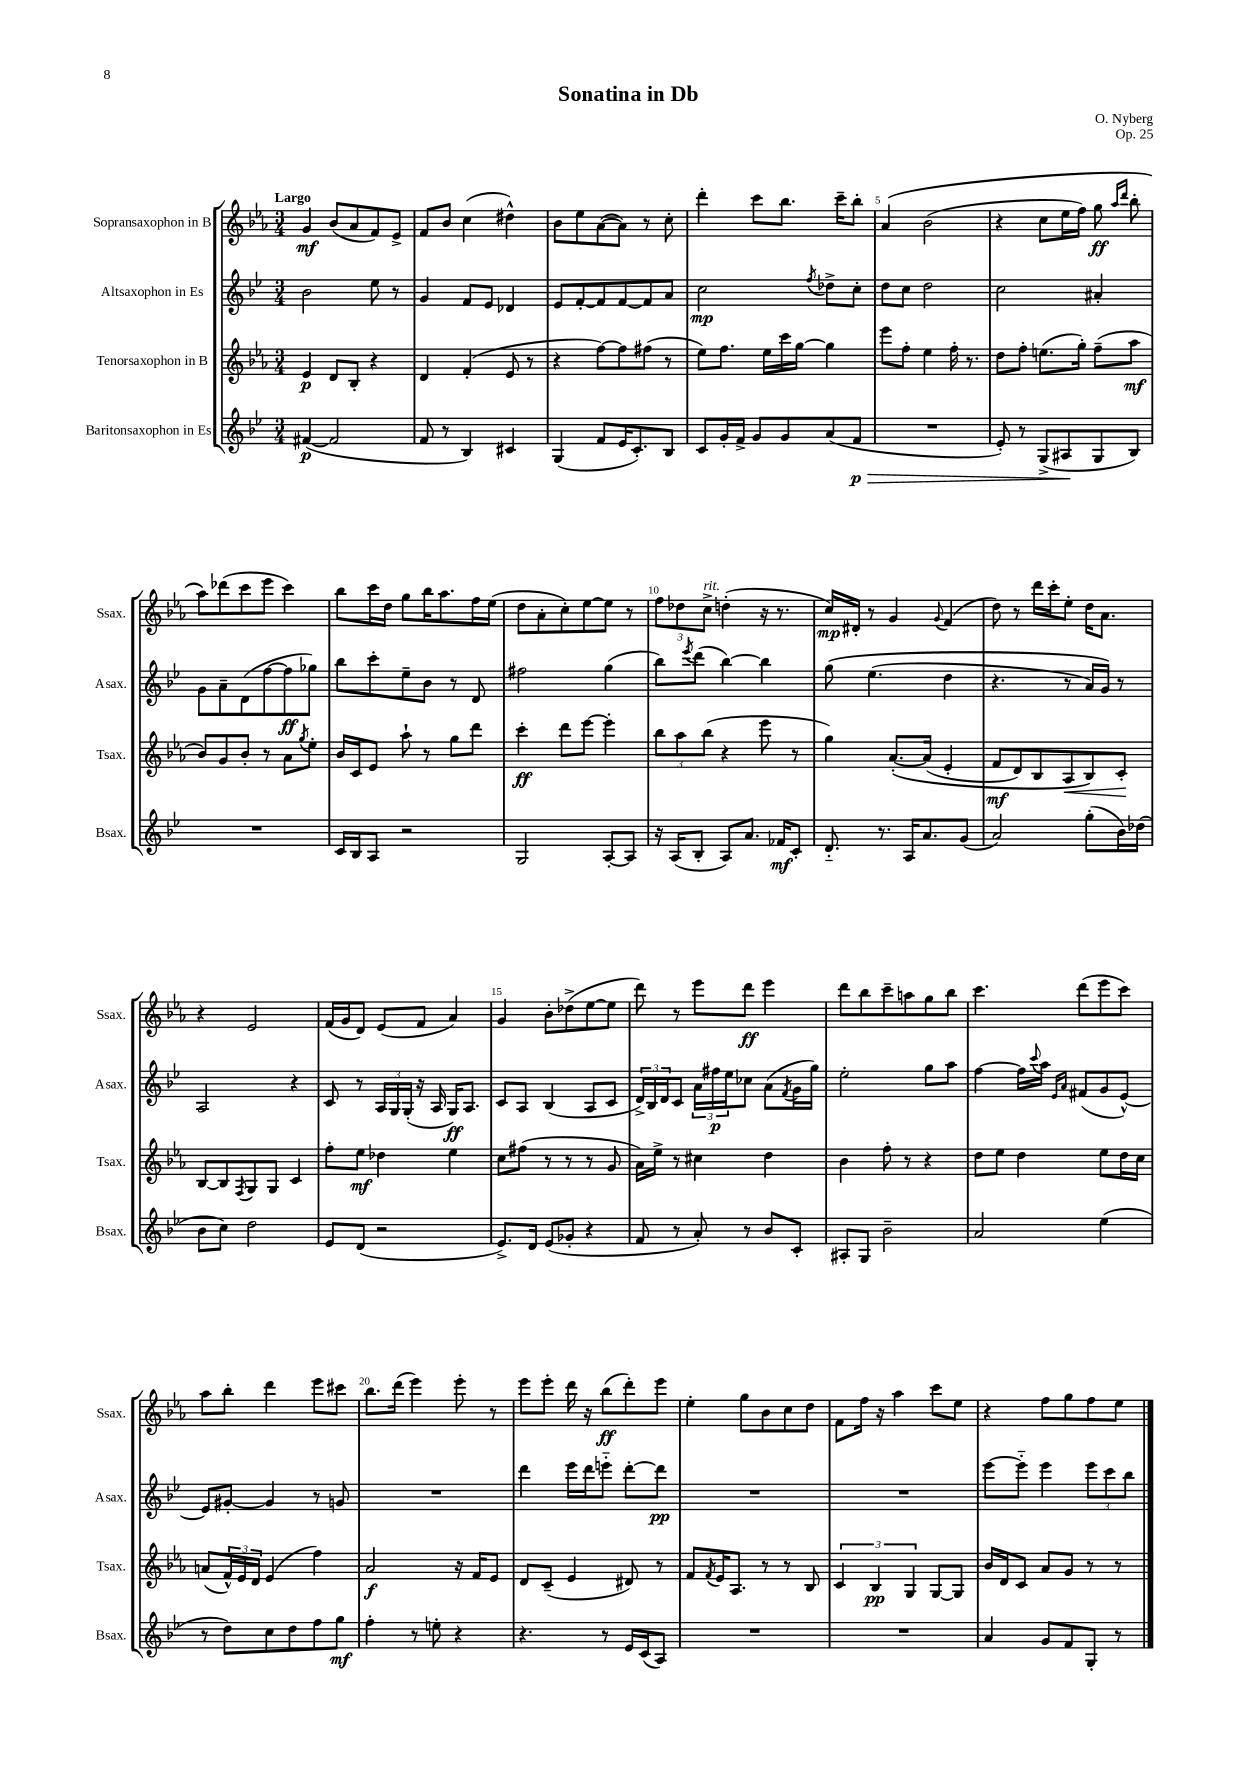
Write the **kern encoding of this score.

**kern	**kern	**kern	**kern
*staff4	*staff3	*staff2	*staff1
*clefG2	*clefG2	*clefG2	*clefG2
*k[b-e-]	*k[b-e-a-]	*k[b-e-]	*k[b-e-a-]
*M3/4	*M3/4	*M3/4	*M3/4
([4f#/	4e-/	2b-\	4g/
2f#/]	8d/L	.	(8b-/L
.	8B-'/J	.	8a-/
.	4r	8ee-\	8f/)
.	.	8r	8e-^/J
=	=	=	=
8f/	4d/	4g/	8f/L
8r	.	.	8b-/J
4B-/)	(4f'/	8f/L	(4cc\
.	.	8e-/J	.
4c#/	8e-/	4d-/	4dd#^^\)
.	8r	.	.
=	=	=	=
(4G/	4r	8e-/L	8b-\L
.	.	[8f'/	8ee-\
8f/L	[8ff\L)	8f/]	([8a-\
16e-/K	8ff\]	[8f/	8a-\]J)
8.c'/)	.	.	.
.	(8ff#\J	8f/]	8r
8B-/J	8r	8a/J	8cc'\
=	=	=	=
8c/L	8ee-\L)	2cc\	4ddd'\
16g'/L	8.ff\J	.	.
16f^/JJ	.	.	.
8g/L	.	.	8ccc\L
.	16ee-\LL	.	.
8g/	16ccc\	.	8.bb-\J
.	[16gg\JJ	.	.
.	.	8qff/	.
(8a/	4gg\]	8dd-^\L	.
.	.	.	16ccc~\LK
8f/J	.	8cc'\J	8bb-'\J
=	=	=	=
2.r	8eee-\L	8dd\L	&(4a-/
.	8ff'\J	8cc\J	.
.	4ee-\	2dd\	(2b-\
.	16ff'\	.	.
.	8.r	.	.
=	=	=	=
8e-'/)	8dd\L	2cc\	4r
8r	8ff'\J	.	.
(8G^/L	(8.ee\L	.	8cc\L
8A#/	.	.	16ee-\L
.	16gg'\Jk)	.	16ff\JJ)
8G/	(8ff~\L	4a#'/	8gg\
.	.	.	16qqaa-/LL
.	.	.	16qqddd/JJ
8B-/J)	8aa-\J	.	8bb-'\
=	=	=	=
2.r	8b-/L)	8g\L	8aa-\L&)
.	8g/	8a~\	(8ddd-\
.	8b-'/J	(8d\	8ccc\
.	8r	[8ff\	8eee-\J
.	8a-\L	8ff\]	4ccc\)
.	8qgg/	.	.
.	8ee-'\J	8gg-\J)	.
=	=	=	=
16c/LL	16b-/LL	8bb-\L	8bb-\L
16B-/J	16c/J	.	.
8A/J	8e-/J	8ccc'\	16ccc\L
.	.	.	16dd\JJ
2r	8aa-`\	8ee-~\	8gg\L
.	8r	8b-\J	16bb-\K
.	.	.	8.aa-\
.	8gg\L	8r	.
.	8ddd\J	8d/	16ff\L
.	.	.	(16ee-\JJ
=	=	=	=
2G/	4ccc'\	2ff#\	8dd\L
.	.	.	8a-'\
.	8ddd\L	.	8cc'\)
.	[8eee-\J	.	[8ee-\
[8A'/L	4eee-'\]	(4gg\	8ee-\]J
8A/]J	.	.	8r
=	=	=	=
16r	12bb-\L	8bb-\L)	12ff\L
(16A/LK	.	.	.
.	12aa-\	.	12dd-\
.	.	8qeee-/	.
8B-'/J	.	(8ddd\J	.
.	(12bb-\J	.	12cc^\J
8A/L)	4r	[4bb-\)	(4dd'\
8.a/J	.	.	.
.	8eee-\	4bb-\]	16r
16f-/LK	.	.	8.r
8c'/J	8r	.	.
=	=	=	=
8.d'~/	4gg\)	&(8gg\	16cc/LL)
.	.	.	16d#'/JJ
.	.	(4.ee-\	8r
8.r	.	.	.
.	&([8.a-'/L	.	4g/
16A/LK	.	.	.
8.a/	(16a-/]Jk	.	.
.	.	.	8qqg/
.	4e-'/	4dd\	(4f/
(8g/J	.	.	.
=	=	=	=
2a/)	8f/L	4.r	8dd\)
.	8d/)	.	8r
.	8B-/	.	16ddd\LL
.	.	.	16ccc'\J
.	8A-/	8r	8ee-'\J
(8gg'\L	8B-/&)	16a/LL)	16dd\LK
.	.	16g/JJ&)	8.a-\J
16b-\L)	8c'/J	8r	.
(16dd-\JJ	.	.	.
=	=	=	=
8b-\L	[8B-/L	2A/	4r
8cc\J)	8B-/]	.	.
.	8qF/	.	.
2dd\	8G/	.	2e-/
.	8G/J	.	.
.	4c/	4r	.
=	=	=	=
8e-/L	8ff'\L	8c/	(16f/LL
.	.	.	16g/J
(8d/J	8ee-\J	8r	8d/J)
2r	4dd-\	24A/LL	(8e-/L
.	.	24G/	.
.	.	(24G'/JJ	.
.	.	16r	8f/J
.	.	16A/	.
.	4ee-\	16G/LK)	4a-/)
.	.	8.A/J	.
=	=	=	=
8.e-^/L)	8cc\L	8c/L	4g/
.	(8ff#\J	8A/J	.
16d/Jk	.	.	.
(8e-/L	8r	(4B-/	8b-'\L
8g-'/J	8r	.	(8dd-^\
4r	8r	8A/L	[8ee-\
.	8g/	8c/J	8ee-\]J
=	=	=	=
8f/	16a-\LL)	24d^/LL)	8ddd\)
.	.	24B-/	.
.	16ee-^\JJ	.	.
.	.	24d/J	.
8r	8r	8c/J	8r
8a'/)	4cc#\	24a\LL	8eee-\L
.	.	24ff#\	.
.	.	24ee-\J	.
8r	.	8cc-\J	8ddd\J
8b-/L	4dd\	(8a\L	4eee-\
.	.	8qf/	.
8c'/J	.	16g\L	.
.	.	16gg\JJ)	.
=	=	=	=
8A#'/L	4b-\	2ee-'\	8ddd\L
8G/J	.	.	8bb-\
2b-~\	8ff'\	.	8ccc~\
.	8r	.	8aa\
.	4r	8gg\L	8gg\
.	.	8aa\J	8bb-\J
=	=	=	=
2a/	8dd\L	[4ff\	4.ccc\
.	8ee-\J	.	.
.	4dd\	16ff\]LL	.
.	.	8qqccc/	.
.	.	16aa\JJ	.
.	.	16qqe-/LL	.
.	.	16qqa/JJ	.
.	.	(8f#/L	(8ddd\L
(4ee-\	8ee-\L	8g/	8eee-\
.	16dd\L	[8e-^^/J)	8ccc\J)
.	16cc\JJ	.	.
=	=	=	=
8r	(8a/L	8e-/]L	8aa-\L
8dd\L)	24f^^/L)	[8g#'/J	8bb-'\J
.	24e-/	.	.
.	24d/JJ	.	.
8cc\	(4e-/	4g#/]	4ddd\
8dd\	.	.	.
8ff\	4ff\)	8r	8eee-\L
8gg\J	.	8g/	8ccc#\J
=	=	=	=
4ff'\	2a-/	2.r	8.bb-\L
.	.	.	(16ddd\Jk
8r	.	.	4eee-\)
8ee'\	.	.	.
4r	16r	.	8eee-'\
.	16f/LK	.	.
.	8e-/J	.	8r
=	=	=	=
4.r	8d/L	4ddd\	8eee-\L
.	(8c~/J	.	8eee-'\J
.	4e-/	16eee-\LL	16ddd\
.	.	16ddd\J	16r
8r	.	8eee'~\J	(8bb-\L
16e-/LL	8d#/)	[8ddd'\L	8ddd'\)
(16c/J	.	.	.
8A/J)	8r	8ddd\]J	8eee-\J
=	=	=	=
2.r	8f/L	2.r	4ee-'\
.	8qf/	.	.
.	16e-/K	.	.
.	8.A-/J	.	.
.	.	.	8gg\L
.	8r	.	8b-\
.	8r	.	8cc\
.	8B-/	.	8dd\J
=	=	=	=
2.r	6c/	2.r	8f\L
.	.	.	16ff\Jk
.	6B-/	.	.
.	.	.	16r
.	.	.	4aa-\
.	6G/	.	.
.	[8G/L	.	8ccc\L
.	8G/]J	.	8ee-\J
=	=	=	=
4a/	16b-/LL	[8eee-\L	4r
.	16d/J	.	.
.	8c/J	8eee-'~\]J	.
8g/L	8a-/L	4eee-\	8ff\L
8f/	8g/J	.	8gg\
8G'/J	8r	12eee-\L	8ff\
.	.	12ccc\	.
8r	8r	.	8ee-\J
.	.	12bb-\J	.
==	==	==	==
*-	*-	*-	*-
